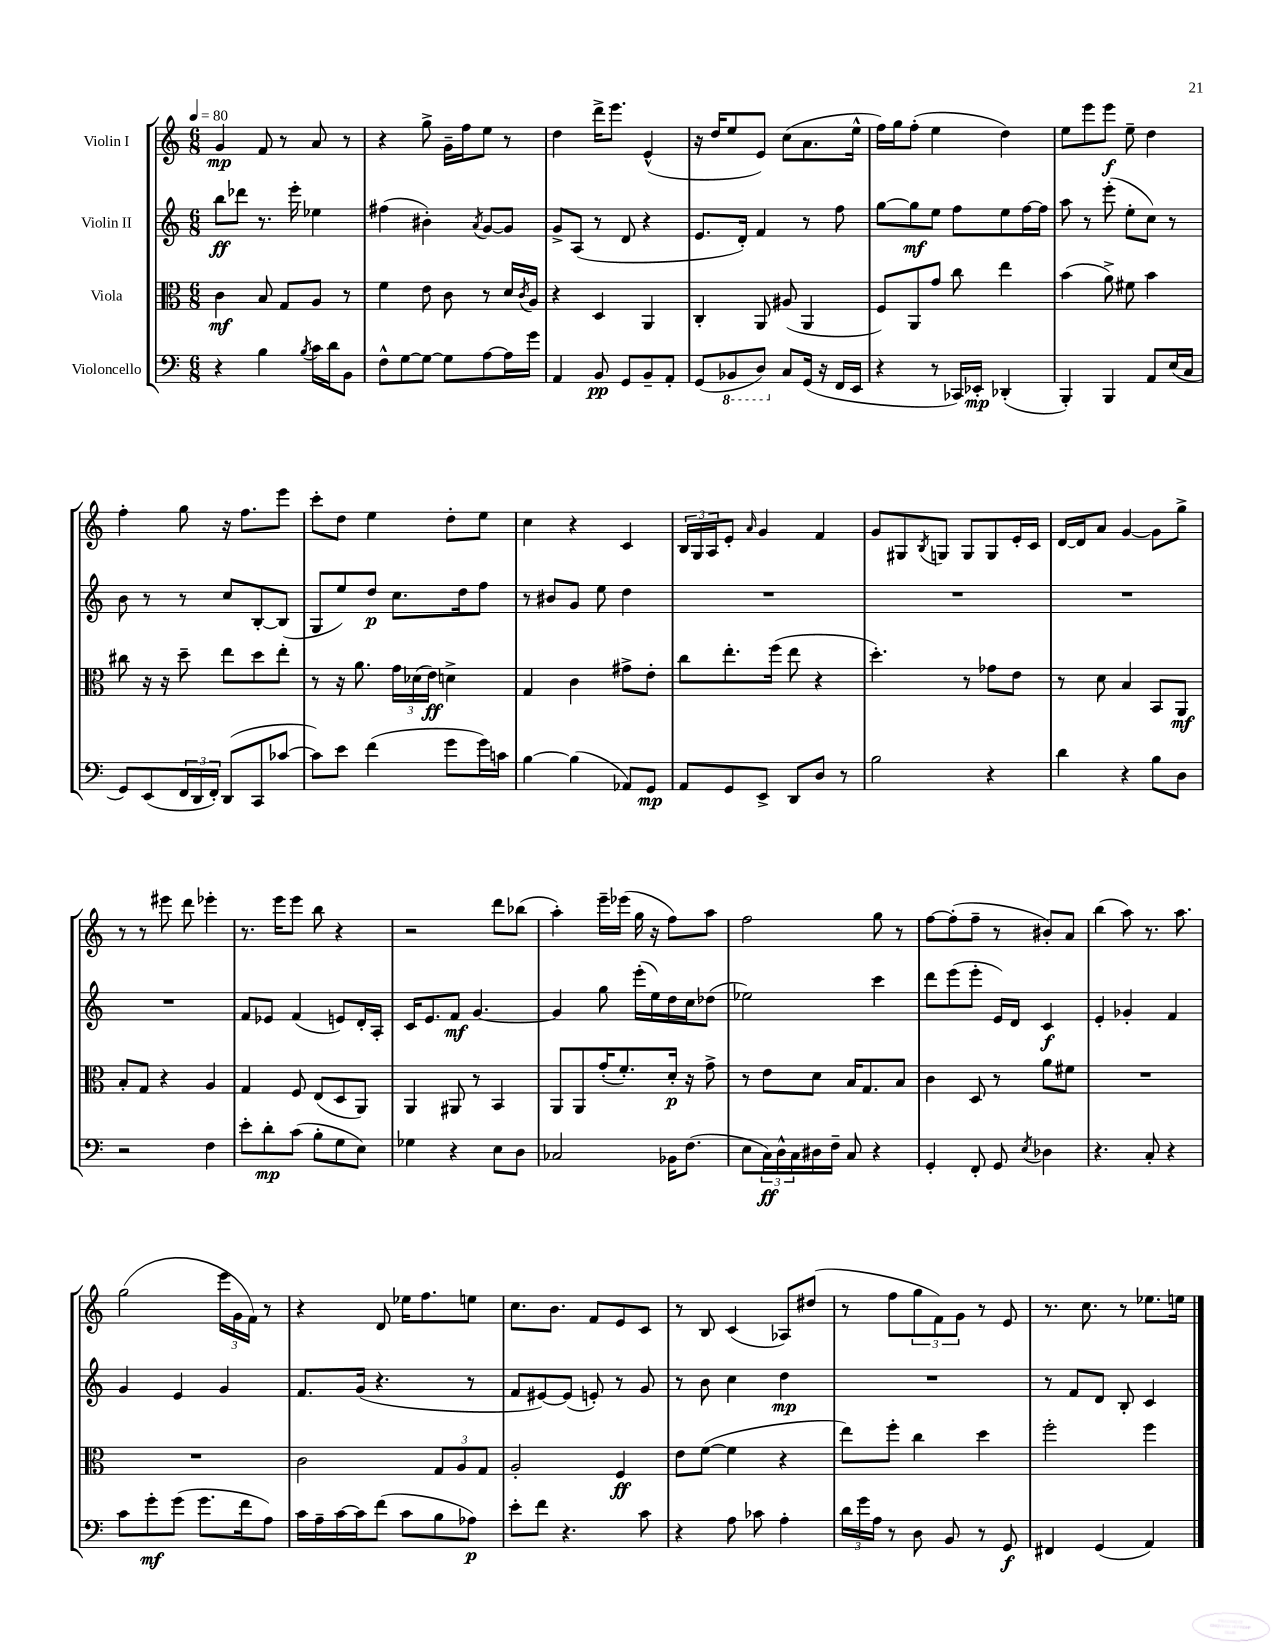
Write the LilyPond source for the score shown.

<<
\new StaffGroup <<
\new Staff = "s0" \with { instrumentName = "Violin I" } {
    \clef treble \key c \major \numericTimeSignature \time 6/8 \tempo 4 = 80
    g'4\mp f'8 r8 a'8 r8 |
    r4 g''8-> g'16-- f''16 e''8 r8 |
    d''4 d'''16-> e'''8. e'4-^( |
    r16 d''16 e''8 e'8) c''8( a'8. e''16-^ |
    f''16) g''16 f''8-.( e''4 d''4) |
    e''8 e'''8 e'''8\f e''8-- d''4 |
    f''4-. g''8 r16 f''8. e'''8 |
    c'''8-. d''8 e''4 d''8-. e''8 |
    c''4 r4 c'4 |
    \tuplet 3/2 { b16 g16 a16 } e'8-. \grace { a'16 } g'4 f'4 |
    g'8 gis8 \acciaccatura { b8 } g8 g8 g8 e'16-. c'16 |
    d'16~ d'16 a'8 g'4~ g'8 g''8-> |
    r8 r8 eis'''8 d'''8 ees'''4-. |
    r8. e'''16 e'''8 b''8 r4 |
    r2 d'''8 bes''8( |
    a''4-.) e'''16-- ees'''16( g''16 r16 f''8) a''8 |
    f''2 g''8 r8 |
    f''8~ f''8-.( f''8-- r8 bis'8-.) a'8 |
    b''4( a''8) r8. a''8. |
    g''2( \tuplet 3/2 { e'''16 g'16 f'16) } r8 |
    r4 d'8 ees''16 f''8. e''8 |
    c''8. b'8. f'8 e'8 c'8 |
    r8 b8 c'4( aes8) dis''8( |
    r8 f''8 \tuplet 3/2 { g''8 f'8) g'8 } r8 e'8 |
    r8. c''8. r8 ees''8. e''16 \bar "|." |
}
\new Staff = "s1" \with { instrumentName = "Violin II" } {
    \clef treble \key c \major \numericTimeSignature \time 6/8
    b''8\ff des'''8 r8. e'''16-. ees''4 |
    fis''4( bis'4-.) \acciaccatura { a'8 } g'8~ g'8 |
    g'8-> a8( r8 d'8 r4 |
    e'8. d'16-.) f'4 r8 f''8 |
    g''8~ g''8\mf e''8 f''8 e''8 f''16~ f''16 |
    a''8 r8 e'''8-.( e''8-. c''8) r8 |
    b'8 r8 r8 c''8 b8~-. b8( |
    g8 e''8) d''8\p c''8. d''16 f''8 |
    r8 bis'8 g'8 e''8 d''4 |
    R2. |
    R2. |
    R2. |
    R2. |
    f'8 ees'8 f'4( e'8) d'16-. a16-. |
    c'16 e'8. f'8\mf g'4.~ |
    g'4 g''8 e'''16-.( e''16) d''16 c''16 des''8( |
    ees''2) c'''4 |
    d'''8 e'''8( e'''8-. e'16) d'16 c'4\f |
    e'4-. ges'4-. f'4 |
    g'4 e'4 g'4 |
    f'8. g'16( r4. r8 |
    f'8 eis'8~) eis'8( e'8-.) r8 g'8 |
    r8 b'8 c''4 d''4\mp |
    R2. |
    r8 f'8 d'8 b8-. c'4 \bar "|." |
}
\new Staff = "s2" \with { instrumentName = "Viola" } {
    \clef alto \key c \major \numericTimeSignature \time 6/8
    c'4\mf b8 g8 a8 r8 |
    f'4 e'8 c'8 r8 d'16 \acciaccatura { c'8 } a16 |
    r4 d4 a,4 |
    c4-. a,8 ais8( a,4 |
    f8) a,8 g'8 c''8 e''4 |
    b'4( a'8->) fis'8 b'4 |
    cis''8 r16 r16 d''8-- e''8 d''8 e''8-. |
    r8 r16 a'8. \tuplet 3/2 { g'16 des'16( e'16\ff) } d'4-> |
    g4 c'4 gis'8-> e'8-. |
    c''8 e''8.-. f''16( e''8 r4 |
    d''4.-.) r8 ges'8 e'8 |
    r8 d'8 b4 b,8 a,8\mf |
    b8-. g8 r4 a4 |
    g4 f8 e8( d8 a,8) |
    a,4 ais,8 r8 b,4 |
    a,8 a,8 g'16-.( f'8.-.) d'16-.\p r16 g'8-> |
    r8 e'8 d'8 b16 g8. b8 |
    c'4 d8 r8 a'8 fis'8 |
    R2. |
    R2. |
    c'2 \tuplet 3/2 { g8 a8 g8 } |
    a2-. f4\ff |
    e'8 f'8~( f'4 r4 |
    e''8) f''8-. c''4 d''4 |
    f''2-. f''4 \bar "|." |
}
\new Staff = "s3" \with { instrumentName = "Violoncello" } {
    \clef bass \key c \major \numericTimeSignature \time 6/8
    r4 b4 \acciaccatura { b8 } c'16 d'16 b,8 |
    f8-^ g8~ g8~ g8 a8~ a16 g'16 |
    a,4 b,8\pp g,8 b,8-- a,8-. |
    g,8( \ottava #-1 bes,,8 d,8) \ottava #0 c8 g,16( r16 f,16 e,16 |
    r4 r8 ces,16) ees,16-.\mp des,4-.( |
    b,,4-.) b,,4 a,8 e16( c16 |
    g,8) e,8( \tuplet 3/2 { f,16 d,16 f,16-.) } d,8( c,8 ces'8~ |
    ces'8) e'8 f'4( g'8 g'16) c'16 |
    b4~ b4( aes,8) g,8\mp |
    a,8 g,8 e,8-> d,8 d8 r8 |
    b2 r4 |
    d'4 r4 b8 d8 |
    r2 f4 |
    e'8-. d'8-.\mp c'8( b8-. g8 e8) |
    ges4 r4 e8 d8 |
    ces2 bes,16 f8.( |
    e8 \tuplet 3/2 { c16\ff) d16-^ c16 } dis16 f16-- c8 r4 |
    g,4-. f,8-. g,8 \acciaccatura { e8 } des4 |
    r4. c8-. r4 |
    c'8 g'8-.\mf g'8( g'8. f'16 a8) |
    c'16 a16-- c'16~ c'16 f'8( c'8 b8 aes8\p) |
    e'8-. f'8 r4. c'8 |
    r4 a8 ces'8 a4-. |
    \tuplet 3/2 { d'16 g'16 a16 } r8 d8 b,8 r8 g,8\f |
    fis,4 g,4( a,4) \bar "|." |
}
>>
>>
\layout { \context { \Score \remove "Bar_number_engraver" } }
